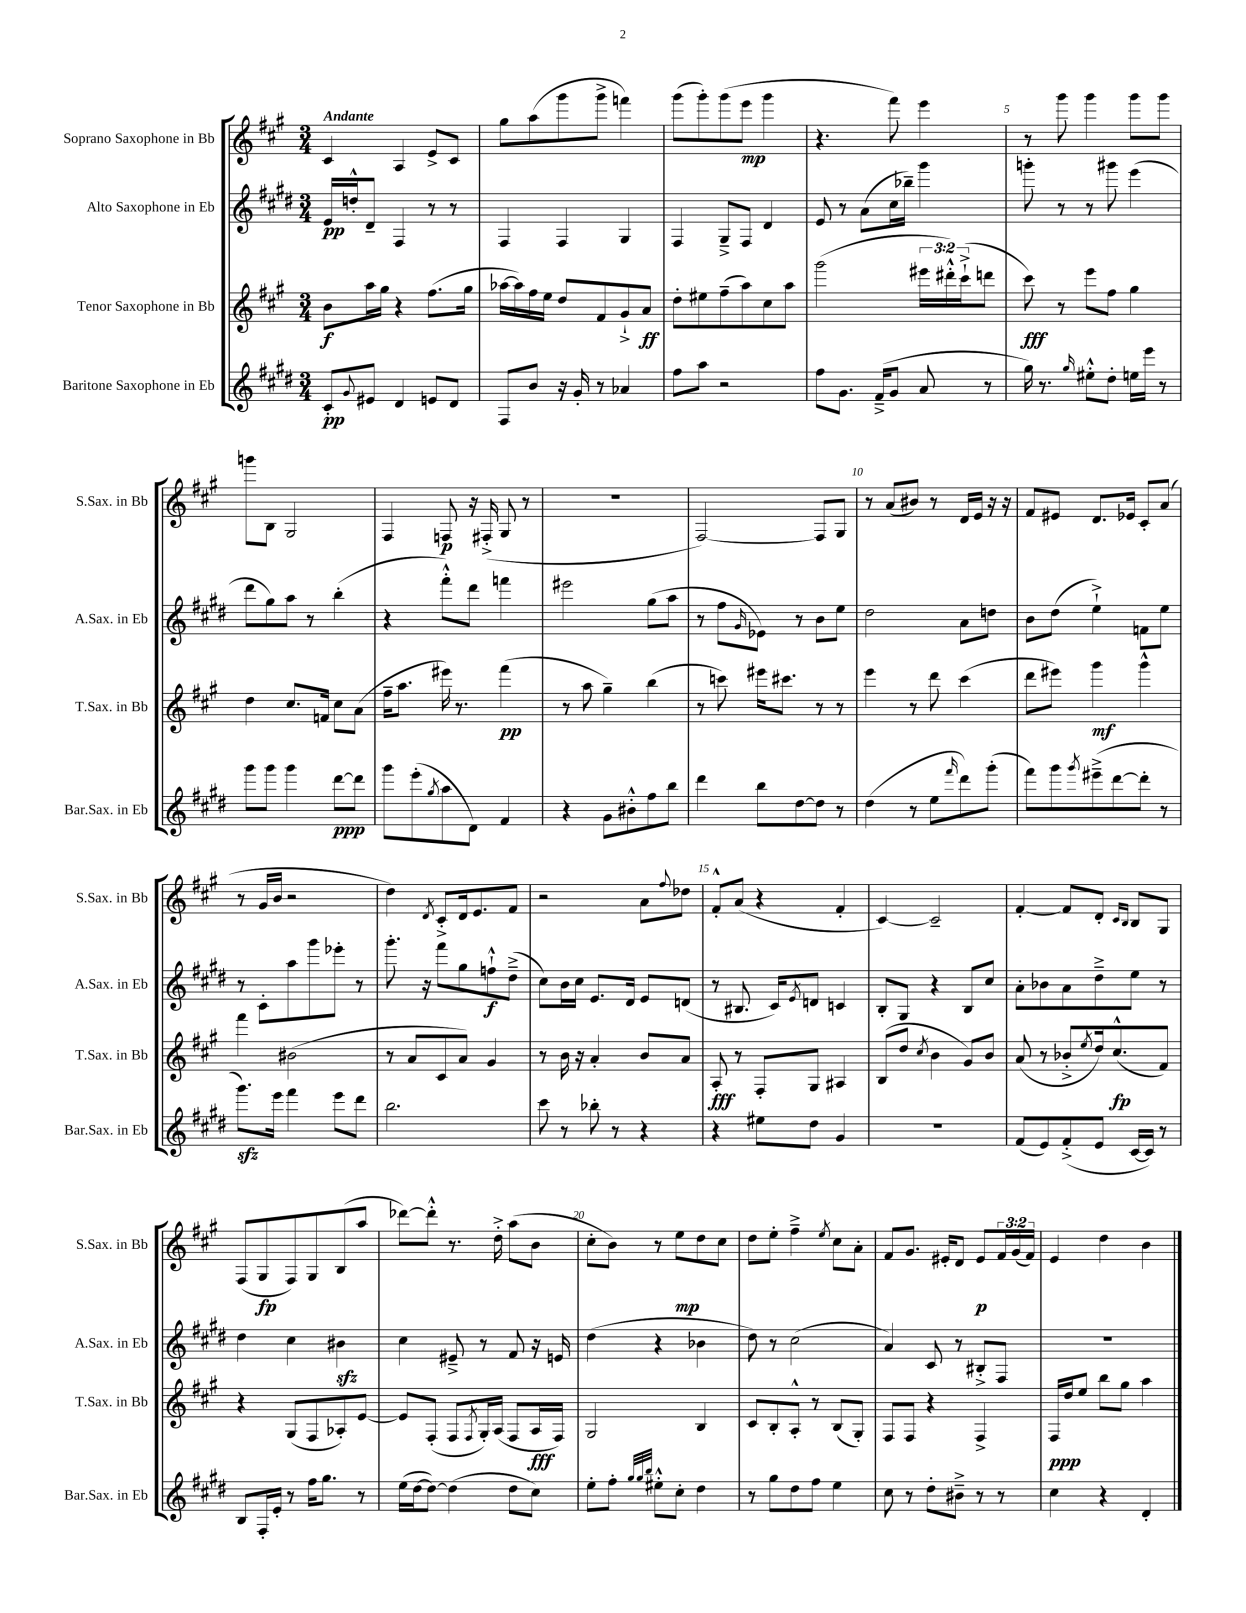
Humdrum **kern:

**kern	**kern	**kern	**kern
*staff4	*staff3	*staff2	*staff1
*clefG2	*clefG2	*clefG2	*clefG2
*k[f#c#g#d#]	*k[f#c#g#]	*k[f#c#g#d#]	*k[f#c#g#]
*M3/4	*M3/4	*M3/4	*M3/4
8c#'/L	8b\L	16e/LL	4c#/
.	.	16dd'^^/J	.
8qqg#/	.	.	.
8e#/J	16aa\L	8d#~/J	.
.	16gg#\JJ	.	.
4d#/	4r	4F#/	4A/
8e/L	(8.ff#\L	8r	8e^/L
8d#/J	.	8r	8c#/J
.	16gg#\Jk	.	.
=	=	=	=
8F#/L	[16aa-\LL	4F#/	8gg#\L
.	16aa-\])	.	.
8b/J	16ff#\	.	(8aa\
.	16ee\JJ	.	.
16r	8dd/L	4F#/	8ggg#\
16g#'/	.	.	.
8r	8f#/	.	8ggg#^\J
4a-/	8g#`^/	4G#/	4fff\)
.	8a/J	.	.
=	=	=	=
8ff#\L	8dd'\L	4F#/	(8ggg#\L
8aa\J	8ee#\	.	8ggg#'\)
2r	(8ff#~\	8G#~^/L	(8ggg#\
.	8aa\)	8F#/J	8eee\J
.	8cc#\	4d#/	4ggg#\
.	8aa\J	.	.
=	=	=	=
8ff#\L	(2ggg#\	8e/	4.r
8.g#\J	.	8r	.
.	.	(8a\L	.
(16f#~^/LK	.	.	.
8g#/J	.	16cc#\L	8fff#\)
.	.	16bb-~\JJ)	.
8a/	24eee#\LL	4ggg#\	4eee\
.	24ddd#'^^\)	.	.
.	(24ccc#`^\J	.	.
8r	8ddd\J	.	.
=	=	=	=
16gg#\)	8ccc#\)	8ggg'\	8r
8.r	.	.	.
.	8r	8r	8ggg#\
16qqgg#/	.	.	.
8ee#'^^\L	8eee\L	8r	4ggg#\
8dd#'\J	8ff#\J	8ggg#\	.
16ee\LL	4gg#\	(4eee\	8ggg#\L
16eee\JJ	.	.	.
8r	.	.	8ggg#\J
=	=	=	=
8ggg#\L	4dd\	8ddd#\L	8ggg\L
8ggg#\J	.	8gg#\)	8B\J
4ggg#\	8.cc#/L	8aa\J	2G#/
.	.	8r	.
.	16f/Jk	.	.
[8ddd#\L	8cc#\L	(4bb'\	.
8ddd#\]J	(8a\J	.	.
=	=	=	=
8ggg#\L	16ff#~\LK	4r	4F#/
.	8.aa\J	.	.
(8eee'\	.	.	.
8qgg#/	.	.	.
8aa\	16eee#\)	8fff#'^^\L)	8F/
.	8.r	.	.
8d#\J)	.	8ddd#\J	16r
.	.	.	(16F#'^/
4f#/	(4fff#\	4fff\	8G#/
.	.	.	8r
=	=	=	=
4r	8r	2eee#\	2.r
.	8aa\	.	.
8g#\L	4gg#~\)	.	.
8b#'^^\	.	.	.
8ff#\	(4bb\	(8gg#\L	.
8bb\J	.	8aa\J	.
=	=	=	=
4ddd#\	8r	8r	[2F#/)
.	8ccc\)	8ff#\L	.
.	.	16qqg#/	.
8bb\L	16eee#\LK	8e-\J)	.
.	8.ccc#\J	.	.
[8dd#\	.	8r	.
8dd#\]J	8r	8b\L	8F#/]L
8r	8r	8ee\J	8G#/J
=	=	=	=
(4dd#\	4eee\	2dd#\	8r
.	.	.	(8a/L
8r	8r	.	8b#/J)
8ee\L	8ddd\	.	8r
16qqfff#/	.	.	.
8ddd#\)	(4ccc#\	8a\L	16d/LL
.	.	.	16e/JJ
(8ggg#'\J	.	8dd\J	16r
.	.	.	16r
=	=	=	=
8fff#\L)	8ddd\L	8b\L	8f#/L
8ggg#\	8eee#\J)	(8dd#\J	8e#/J
8qggg#/	.	.	.
(8eee#~^\	4ggg#\	4ee`^\)	8.d/L
[8ddd#\	.	.	.
.	.	.	16e-/Jk
8ddd#'\]J	4ggg#^^\	8f\L	8c#'/L
8r	.	8ee\J	(8a/J
=	=	=	=
8.ggg#\L)	4fff#\	8r	8r
.	.	8c#'\L	16g#/LL
16eee\Jk	.	.	16b/JJ
4fff#\	(2b#\	8aa\	2r
.	.	8ggg#\	.
8eee\L	.	8eee-'\J	.
8ddd#\J	.	8r	.
=	=	=	=
2.bb\	8r	8.ggg#'\	4dd\)
.	8a/L	.	.
.	.	16r	.
.	.	.	8qd/
.	8c#/	8fff#\L	8c#'^/L
.	8a/J)	8gg#\	16d/k
.	.	.	8.e/
.	4g#/	8ff`^^\	.
.	.	(8dd#~^\J	8f#/J
=	=	=	=
8ccc#\	8r	8cc#\L)	2r
8r	16b\	16b\L	.
.	16r	16cc#\JJ	.
8bb-'\	4a'/	8.e/L	.
8r	.	.	.
.	.	16d#/Jk	.
4r	8b/L	8e/L	8a\L
.	.	.	8qqff#/
.	8a/J	(8d/J	8dd-\J
=	=	=	=
4r	8A'/	8r	8f#'^^/L
.	8r	8.B#/	(8a/J
8ee#\L	8F#'/L	.	4r
.	.	16c#/LK)	.
.	.	8qe/	.
8dd#\J	8G#/J	8d/J	.
4g#/	4A#/	4c/	4f#'/
=	=	=	=
2.r	(8B/L	8B'/L	[4c#/)
.	8dd/J	8G#/J	.
.	8qcc#/	.	.
.	4b\	4r	2c#~/]
.	8g#/L)	8B/L	.
.	8b/J	8cc#/J	.
=	=	=	=
(8f#/L	(8a/	8a'\L	[4f#'/
8e/)	8r	8b-\	.
(8f#'^/	8b-'^/L	8a\	8f#/]L
.	8qee/	.	.
8e/J	16dd/k)	8dd#~^\	8d'/J
.	(8.cc#^^/	.	.
.	.	.	16qqc#/LL
.	.	.	16qqB/JJ
[16c#/LL	.	8ee\J	8B/L
16c#/]JJ)	.	.	.
8r	8f#/J)	8r	8G#/J
=	=	=	=
8B/L	4r	4dd#\	(8F#/L
16F#'/L	.	.	8G#/
16e'/JJ	.	.	.
8r	(8G#/L	4cc#\	8F#/)
16ff#\LK	8F#/	.	8G#/
8.gg#\J	.	.	.
.	8A-'/)	4b#\	(8B/
8r	[8e/J	.	8aa/J
=	=	=	=
(16ee\LL	8e/]L	4cc#\	[8ddd-\L)
[16dd#\J	.	.	.
8dd#\_J)	(8F#'/J	.	8ddd-'^^\]J
(4dd#\]	8F#/L	8e#~^/	8.r
.	8qF#/	.	.
.	16G#'/L)	8r	.
.	(16A/JJ	.	16dd'^\
8dd#\L	8F#/L	8f#/	(8aa\L
8cc#\J)	16A/L	16r	8b\J
.	16F#/JJ)	16e/	.
=	=	=	=
8ee'\L	2G#/	(4dd#\	8cc#'\L
8ff#'\J	.	.	8b\J)
32qqgg#/LLL	.	.	.
32qqgg#/	.	.	.
32qqbb/JJJ	.	.	.
8ee#'^^\L	.	4r	8r
8cc#'\J	.	.	8ee\L
4dd#\	4B/	4b-\	8dd\
.	.	.	8cc#\J
=	=	=	=
8r	8c#/L	8dd#\)	8dd\L
8gg#\L	8B'/	8r	8ee'\J
8dd#\	8A'^^/J	(2cc#\	4ff#~^\
8ff#\J	8r	.	.
.	.	.	8qee/
4ee\	(8B/L	.	8cc#\L
.	8G#'/J)	.	8a'\J
=	=	=	=
8cc#\	8F#/L	4a/)	8f#/L
8r	8F#/J	.	8.g#/J
8dd#'\L	4r	8c#/	.
.	.	.	16e#'/LK
8b#~^\J	.	8r	8d/J
8r	4F#^/	8B#'^/L	8e#/L
8r	.	8F#/J	24f#/L
.	.	.	(24g#/
.	.	.	24f#/JJ)
=	=	=	=
4cc#\	16F#/LL	2.r	4e/
.	16dd/J	.	.
.	8ee/J	.	.
4r	8bb\L	.	4dd\
.	8gg#\J	.	.
4d#'/	4aa\	.	4b\
==	==	==	==
*-	*-	*-	*-
